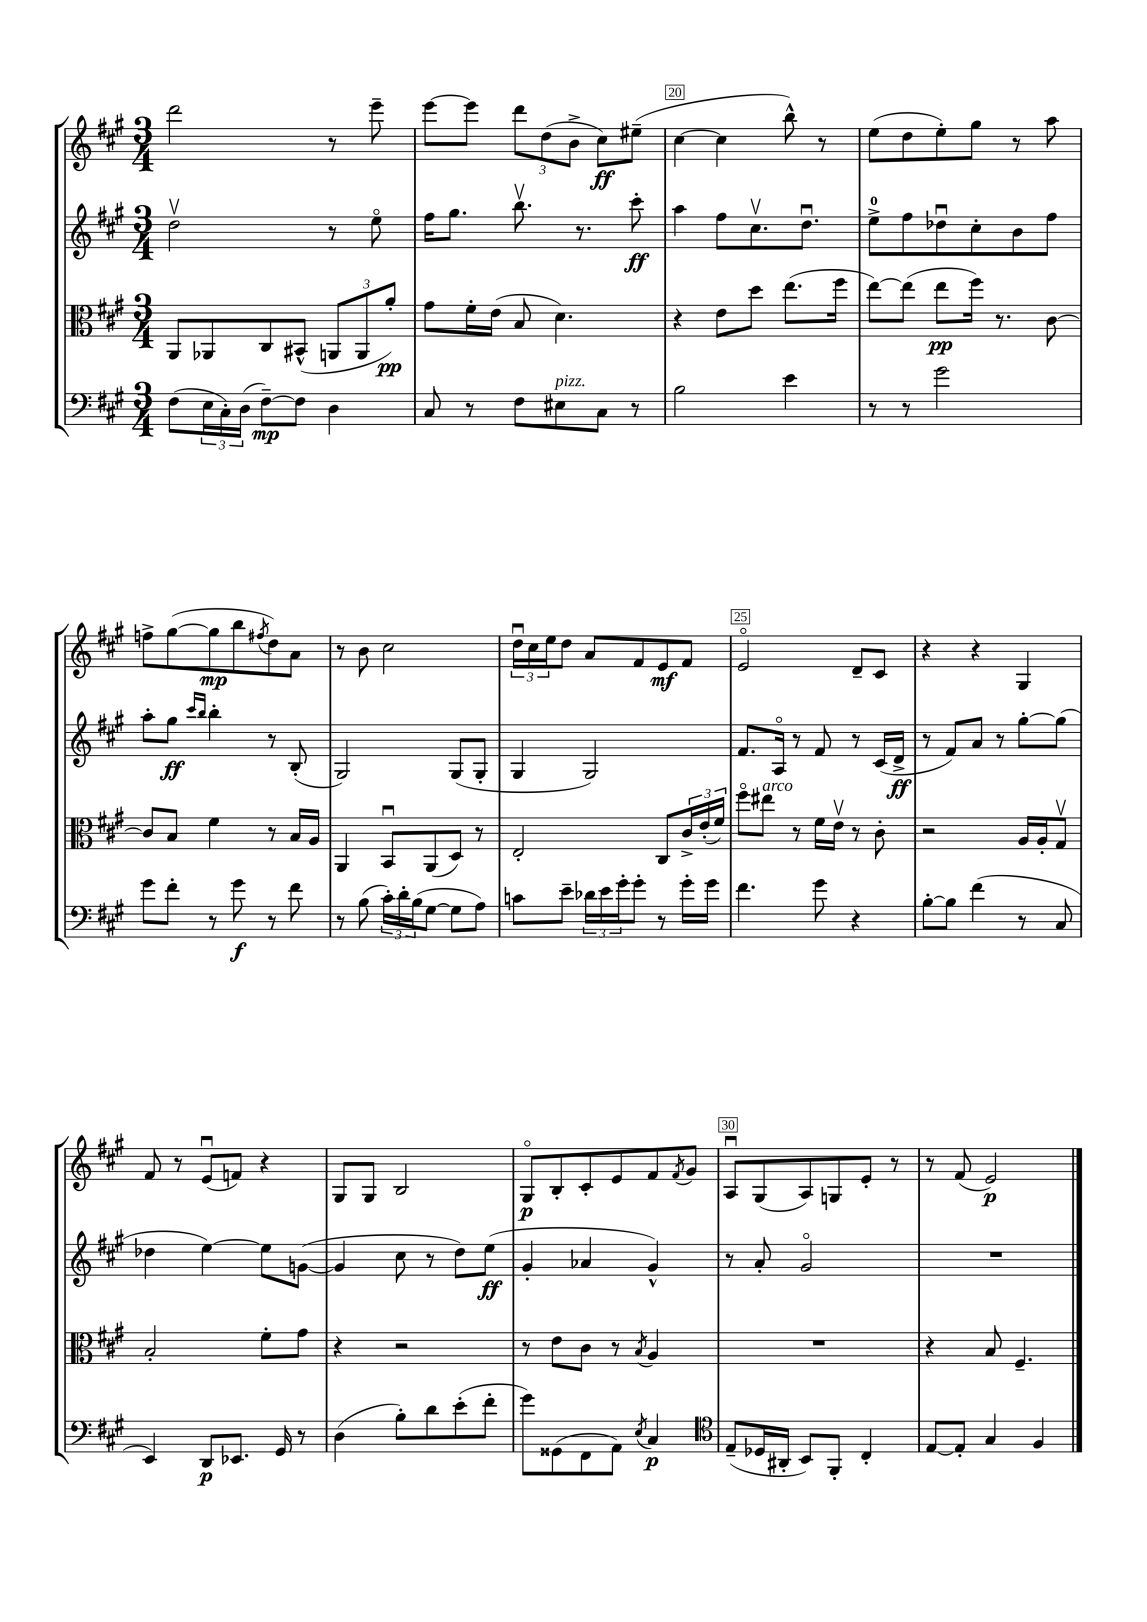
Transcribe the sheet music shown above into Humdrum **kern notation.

**kern	**kern	**kern	**kern
*staff4	*staff3	*staff2	*staff1
*clefF4	*clefC3	*clefG2	*clefG2
*k[f#c#g#]	*k[f#c#g#]	*k[f#c#g#]	*k[f#c#g#]
*M3/4	*M3/4	*M3/4	*M3/4
(8F#	8AA	2ddv	2ddd
24E	8AA-	.	.
24C#')	.	.	.
(24D	.	.	.
[8F#~)	8C#	.	.
8F#]	(8BB#^^	.	.
4D	12AA	8r	8r
.	12AA	.	.
.	.	8eeo	8eee~
.	12a')	.	.
=	=	=	=
8C#	8g#	16ff#	[8eee
.	.	8.gg#	.
8r	16f#'	.	8eee]
.	(16e	.	.
8F#	8B	8.bbv	12ddd
.	.	.	(12dd
8E#	4.d)	.	.
.	.	.	12b^
.	.	8.r	.
8C#	.	.	8cc#)
8r	.	8ccc#'	(8ee#~
=	=	=	=
2B	4r	4aa	[4cc#
.	8e	8ff#	4cc#]
.	8dd	8.cc#v	.
4e	(8.ee	.	8bb^^)
.	.	8.ddu	.
.	.	.	8r
.	16ff#	.	.
=	=	=	=
8r	[8ee)	8ee^	(8ee
8r	(8ee]	8ff#	8dd
2g#	8ee	8dd-u	8ee')
.	16ff#)	8cc#'	8gg#
.	8.r	.	.
.	.	8b	8r
.	[8c#	8ff#	8aa
=	=	=	=
8g#	8c#]	8aa'	8ff^
8f#'	8B	8gg#	([8gg#
.	.	16qqccc#	.
.	.	16qqbb	.
8r	4f#	4bb'	8gg#]
8g#	.	.	8bb
.	.	.	8qff#
8r	8r	8r	8dd)
8f#	16B	(8B'	8a
.	16A	.	.
=	=	=	=
8r	4AA	2G#)	8r
(8B	.	.	8b
24c#')	8BBu	.	2cc#
24d'	.	.	.
(24B	.	.	.
[8G#	(8AA	.	.
8G#]	8D)	(8G#	.
8A)	8r	8G#'	.
=	=	=	=
8c	2E'	4G#	24ddu
.	.	.	24cc#
.	.	.	24ee
8e~	.	.	8dd
24d-	.	2G#)	8a
24e	.	.	.
24g#'	.	.	.
8g#'	.	.	8f#
8r	8C#	.	8e
16g#'	24c#^	.	8f#
.	(24e'	.	.
16g#	.	.	.
.	24f#)	.	.
=	=	=	=
4.f#	8ff#o	8.f#	2eo
.	8ee#	.	.
.	.	16Ao	.
.	8r	8r	.
8g#	16f#	8f#	.
.	16ev	.	.
4r	8r	8r	8d~
.	8c#'	(16c#	8c#
.	.	16d^	.
=	=	=	=
[8B'	2r	8r	4r
8B]	.	8f#)	.
(4f#	.	8a	4r
.	.	8r	.
8r	16A	[8gg#'	4G#
.	16A'	.	.
8C#	8G#v	(8gg#]	.
=	=	=	=
4EE)	2B'	4dd-	8f#
.	.	.	8r
8DD	.	[4ee)	(8eu
8.EE-	.	.	8f)
.	8f#'	8ee]	4r
16GG#	.	.	.
8r	8g#	([8g	.
=	=	=	=
(4D	4r	4g]	8G#
.	.	.	8G#
8B')	2r	8cc#	2B
8d	.	8r	.
(8e'	.	8dd)	.
8f#'	.	(8ee	.
=	=	=	=
8g#)	8r	4g#'	8G#o
(8GG##	8e	.	8B'
8FF#	8c#	4a-	8c#'
8AA)	8r	.	8e
8qE	8qB	.	.
4C#	4A	4g#^^)	8f#
.	.	.	8qf#
.	.	.	8g#
=	=	=	=
*clefC4	*	*	*
(8E~	2.r	8r	8Au
16D-	.	8a'	(8G#
16AA#'	.	.	.
8BB)	.	2g#o	8A)
8FF#'	.	.	8G
4C#'	.	.	8e'
.	.	.	8r
=	=	=	=
[8E	4r	2.r	8r
8E']	.	.	(8f#
4G#	8B	.	2e)
.	4.F#~	.	.
4F#	.	.	.
==	==	==	==
*-	*-	*-	*-
